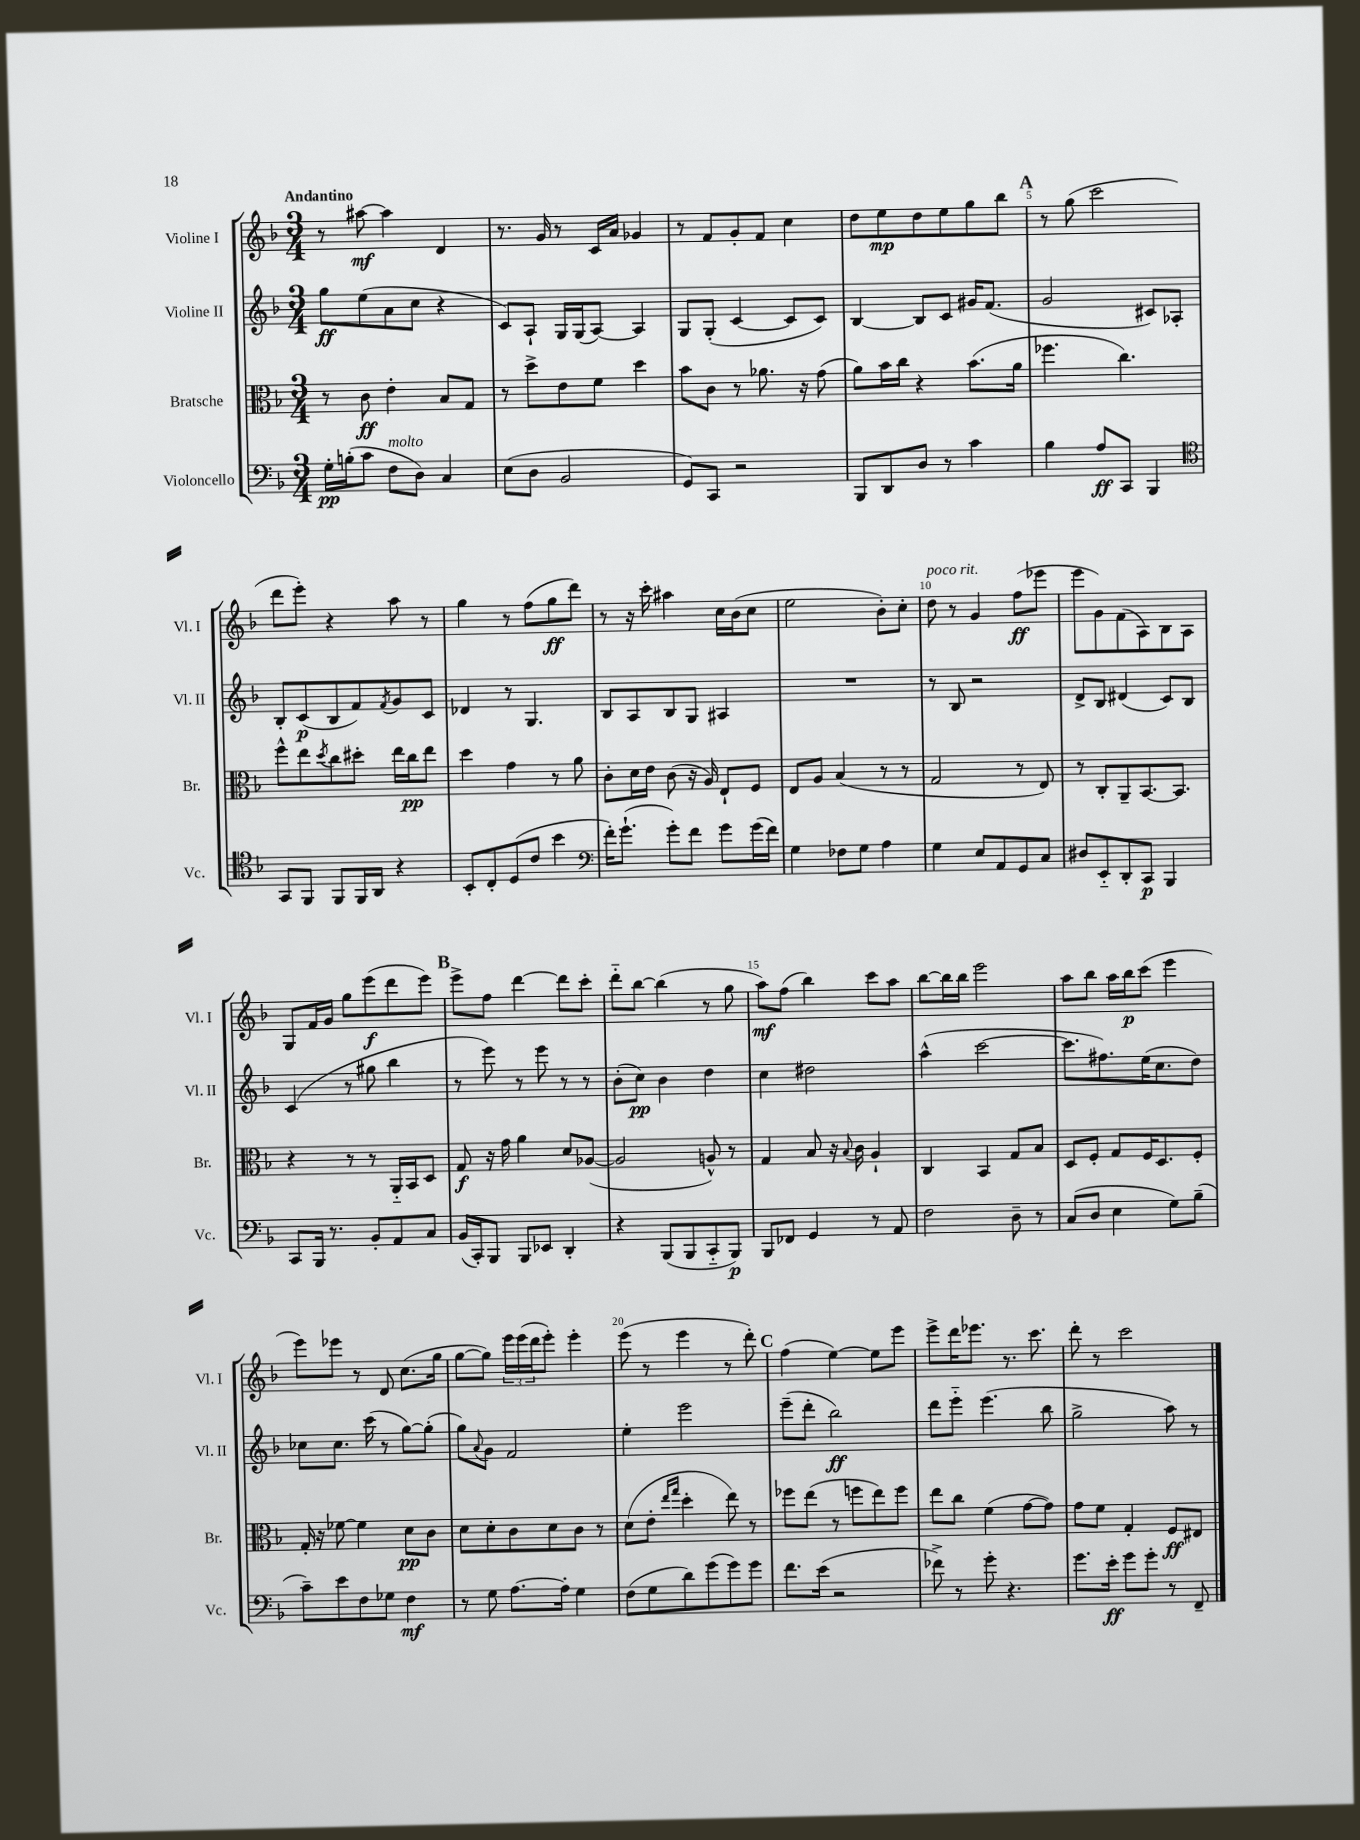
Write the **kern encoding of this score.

**kern	**dynam	**kern	**dynam	**kern	**dynam	**kern	**dynam
*part4	*part4	*part3	*part3	*part2	*part2	*part1	*part1
*staff4	*staff4	*staff3	*staff3	*staff2	*staff2	*staff1	*staff1
*I"Violoncello	*	*I"Bratsche	*	*I"Violine II	*	*I"Violine I	*
*I'Vc.	*	*I'Br.	*	*I'Vl. II	*	*I'Vl. I	*
*clefF4	*	*clefC3	*	*clefG2	*	*clefG2	*
*k[b-]	*	*k[b-]	*	*k[b-]	*	*k[b-]	*
*M3/4	*	*M3/4	*	*M3/4	*	*M3/4	*
=1	=1	=1	=1	=1	=1	=1	=1
!	!	!	!	!	!	!LO:TX:a:B:t=Andantino	!
16G'\LL	pp	8r	.	8gg\L	ff	8r	.
(16Bn'\J	.	.	.	.	.	.	.
8c\J	.	8c\	ff	(8ee\	.	[8aa#X\	mf
!LO:TX:a:i:t=molto	!	!	!	!	!	!	!
8F\L	.	4e'\	.	8a\	.	4aa#\]	.
8D\J)	.	.	.	8cc\J	.	.	.
4C/	.	8B-/L	.	4r	.	4d/	.
.	.	8G/J	.	.	.	.	.
=2	=2	=2	=2	=2	=2	=2	=2
(8E\L	.	8r	.	8c/L)	.	8.r	.
8D\J	.	8dd^\L	.	8A`/J	.	.	.
.	.	.	.	.	.	16g/	.
2BB-/	.	8e\	.	16G/LL	.	8r	.
.	.	.	.	(16G/J	.	.	.
.	.	8f\J	.	[8A/J)	.	16c/LL	.
.	.	.	.	.	.	16a/JJ	.
.	.	4dd\	.	4A/]	.	4g-X/	.
=3	=3	=3	=3	=3	=3	=3	=3
8GG/L)	.	8b-\L	.	8G/L	.	8r	.
8CC/J	.	8c\J	.	(8G'/J	.	8f/L	.
2r	.	8r	.	[4c/	.	8g'/	.
.	.	8.a-X\	.	.	.	8f/J	.
.	.	.	.	8c/L]	.	4cc\	.
.	.	16r	.	.	.	.	.
.	.	(8g\	.	8c/J)	.	.	.
=4	=4	=4	=4	=4	=4	=4	=4
8BBB-/L	.	8a\L)	.	[4B-/	.	8dd\L	.
8DD/	.	16b-\L	.	.	.	8ee\	mp
.	.	16cc\JJ	.	.	.	.	.
8D/J	.	4r	.	8B-/L]	.	8dd\	.
8r	.	.	.	8c/J	.	8ee\	.
4c\	.	(8.b-\L	.	16g#X/KL	.	8gg\	.
.	.	.	.	(8.f/J	.	.	.
.	.	.	.	.	.	8bb-\J	.
.	.	16a\Jk	.	.	.	.	.
!!LO:REH:place=s1:t=A
=5	=5	=5	=5	=5	=5	=5	=5
4B-\	.	4.ff-X\	.	2g/	.	8r	.
.	.	.	.	.	.	(8gg\	.
8A/L	ff	.	.	.	.	2ccc\	.
8CC/J	.	4.cc\)	.	.	.	.	.
4BBB-/	.	.	.	8c#X/L)	.	.	.
.	.	.	.	8A-X'/J	.	.	.
!!LO:LB:g=z
=6	=6	=6	=6	=6	=6	=6	=6
*clefC4	*	*	*	*	*	*	*
8GG/L	.	8ff^^\L	.	8B-'/L	.	8ddd\L	.
8FF/J	.	8ee\	.	(8c/	p	8eee'\J)	.
.	.	8qdd/	.	.	.	.	.
8FF/L	.	8cc\	.	8B-/	.	4r	.
16FF/L	.	8dd#X'\J	.	8f/)	.	.	.
16AA/JJ	.	.	.	.	.	.	.
.	.	.	.	8qf/	.	.	.
4r	.	16ee\LL	.	8g/	.	8aa\	.
.	.	16cc\J	pp	.	.	.	.
.	.	8ee\J	.	8c/J	.	8r	.
=7	=7	=7	=7	=7	=7	=7	=7
8BB-'/L	.	4dd\	.	4d-X/	.	4gg\	.
8C'/	.	.	.	.	.	.	.
(8D/	.	4g\	.	8r	.	8r	.
8c/J	.	.	.	4.G/	.	(8ff\L	.
4b-\	.	8r	.	.	.	8gg\	ff
.	.	8a\	.	.	.	8ddd\J)	.
=8	=8	=8	=8	=8	=8	=8	=8
*clefF4	*	*	*	*	*	*	*
16f'\KL)	.	8c'\L	.	8B-/L	.	8r	.
(8.g`\J	.	.	.	.	.	.	.
.	.	16d\L	.	8A/	.	16r	.
.	.	16e\JJ	.	.	.	16ccc'\	.
8g'\L)	.	(8c\	.	8B-/	.	4aa#X\	.
8f\J	.	16r	.	8G/J	.	.	.
.	.	16A/)	.	.	.	.	.
8g\L	.	8E`/L	.	4A#X/	.	16cc\LL	.
.	.	.	.	.	.	(16b-\J	.
(16g\L	.	8F/J	.	.	.	8cc\J	.
16f\JJ)	.	.	.	.	.	.	.
=9	=9	=9	=9	=9	=9	=9	=9
4G\	.	8E/L	.	2.r	.	2ee\	.
.	.	8A/J	.	.	.	.	.
8F-X\L	.	(4B-/	.	.	.	.	.
8G\J	.	.	.	.	.	.	.
4A\	.	8r	.	.	.	8b-'\L)	.
.	.	8r	.	.	.	8cc'\J	.
=10	=10	=10	=10	=10	=10	=10	=10
!	!	!	!	!	!	!LO:TX:a:i:t=poco rit.	!
4G\	.	2G/	.	8r	.	8dd\	.
.	.	.	.	8B-/	.	8r	.
8E/L	.	.	.	2r	.	4g/	.
8AA/	.	.	.	.	.	.	.
8GG/	.	8r	.	.	.	(8ff\L	ff
8C/J	.	8E/)	.	.	.	8eee-X\J	.
=11	=11	=11	=11	=11	=11	=11	=11
8D#X/L	.	8r	.	8d^/L	.	8eee\L	.
8EE/	.	8C'/L	.	8B-/J	.	8g\)	.
8DD'/	.	8AA~/	.	(4d#X/	.	(8f\	.
8CC/J	p	[8.BB-/	.	.	.	8A\)	.
4BBB-/	.	.	.	8c/L)	.	8B-\	.
.	.	8.BB-/J]	.	.	.	.	.
.	.	.	.	8B-/J	.	8A\J	.
!!LO:LB:g=z
=12	=12	=12	=12	=12	=12	=12	=12
8CC/L	.	4r	.	(4c/	.	8G/L	.
16BBB-/Jk	.	.	.	.	.	16f/L	.
8.r	.	.	.	.	.	16g/JJ	.
.	.	8r	.	8r	.	8gg\L	.
8BB-'/L	.	8r	.	8gg#X\	.	(8eee\	f
8AA/	.	16AA/LL	.	4bb-\	.	8ddd\	.
.	.	16BB-/J	.	.	.	.	.
8C/J	.	8D/J	.	.	.	8eee\J)	.
!!LO:REH:place=s1:t=B
=13	=13	=13	=13	=13	=13	=13	=13
(16BB-/LL	.	8G/	f	8r	.	8eee^\L	.
16CC'/J)	.	.	.	.	.	.	.
8BBB-/J	.	16r	.	8eee\)	.	8ff\J	.
.	.	16g\	.	.	.	.	.
8BBB-/L	.	4a\	.	8r	.	[4ddd\	.
8EE-X/J	.	.	.	8eee\	.	.	.
4DD'/	.	8d/L	.	8r	.	8ddd\L]	.
.	.	([8A-X/J	.	8r	.	8ccc'\J	.
=14	=14	=14	=14	=14	=14	=14	=14
4r	.	2A-/]	.	(8b-'\L	.	8ddd\L	.
.	.	.	.	8cc\J)	pp	[8bb-\J	.
(8BBB-/L	.	.	.	4b-\	.	(4bb-\]	.
8BBB-/	.	.	.	.	.	.	.
8CC/	.	8An^^/)	.	4dd\	.	8r	.
8BBB-/J)	p	8r	.	.	.	8gg\	.
=15	=15	=15	=15	=15	=15	=15	=15
8BBB-/L	.	4G/	.	4cc\	.	8aa\L)	mf
8FF-X/J	.	.	.	.	.	(8ff\J	.
4GG/	.	8B-/	.	2dd#X\	.	4bb-\)	.
.	.	16r	.	.	.	.	.
.	.	8qqB-/	.	.	.	.	.
.	.	16c\	.	.	.	.	.
8r	.	4A`/	.	.	.	8ccc\L	.
8AA/	.	.	.	.	.	8aa\J	.
=16	=16	=16	=16	=16	=16	=16	=16
2F\	.	4C/	.	(4aa^^\	.	[8bb-\L	.
.	.	.	.	.	.	16bb-\L]	.
.	.	.	.	.	.	16bb-\JJ	.
.	.	4BB-/	.	[2ccc\	.	2eee\	.
8D~\	.	8G/L	.	.	.	.	.
8r	.	8B-/J	.	.	.	.	.
=17	=17	=17	=17	=17	=17	=17	=17
(8C/L	.	8D/L	.	8.ccc\L]	.	8aa\L	.
8D/J	.	8F'/J	.	.	.	8bb-\J	.
.	.	.	.	8.ff#X\)	.	.	.
4E\	.	8G/L	.	.	.	16aa\LL	.
.	.	.	.	.	.	16bb-\J	p
.	.	16F/K	.	(16ee\K	.	(8ccc\J	.
.	.	8.D/	.	8.cc\	.	.	.
8G\L)	.	.	.	.	.	4eee\	.
(8B-~\J	.	8F'/J	.	8dd\J)	.	.	.
!!LO:LB:g=z
=18	=18	=18	=18	=18	=18	=18	=18
8c~\L)	.	16G'/	.	8cc-X\L	.	8eee\L)	.
.	.	16r	.	.	.	.	.
8e\	.	[8f-X\	.	8.cc-\J	.	8eee-X\J	.
8F\	.	4f-\]	.	.	.	8r	.
.	.	.	.	(16ccc\	.	.	.
8G-X\J	.	.	.	8r	.	8d/	.
4F\	mf	8d\L	pp	[8gg\L)	.	(8.cc\L	.
.	.	8c\J	.	(8gg'\J]	.	.	.
.	.	.	.	.	.	16gg\Jk	.
=19	=19	=19	=19	=19	=19	=19	=19
8r	.	8d\L	.	8gg\L)	.	[8gg\L	.
.	.	.	.	8qqa/	.	.	.
8G\	.	8d'\	.	8g\J	.	8gg\J])	.
[8.A\L	.	8c\	.	2f/	.	24eee\LL	.
.	.	.	.	.	.	(24eee\	.
.	.	.	.	.	.	24ddd\J	.
.	.	8d\	.	.	.	8eee'\J)	.
16A'\Jk]	.	.	.	.	.	.	.
4G\	.	8c\J	.	.	.	4eee'\	.
.	.	8r	.	.	.	.	.
=20	=20	=20	=20	=20	=20	=20	=20
(8F\L	.	(8d\L	.	4ee'\	.	(8eee\	.
8G\	.	8e'\J	.	.	.	8r	.
.	.	16qqee/LL	.	.	.	.	.
.	.	16qqgg/JJ	.	.	.	.	.
8d\)	.	4dd'\	.	2eee\	.	4eee\	.
(8g\	.	.	.	.	.	.	.
8g\)	.	8ee\)	.	.	.	8r	.
8g\J	.	8r	.	.	.	8ddd'\)	.
!!LO:REH:place=s1:t=C
=21	=21	=21	=21	=21	=21	=21	=21
8.f\L	.	8ff-X\L	.	(8eee~\L	.	(4ff\	.
.	.	(8ee\J	.	8ddd'\J	.	.	.
(16e\Jk	.	.	.	.	.	.	.
2r	.	8r	.	2bb-\)	ff	[4ee\)	.
.	.	8ffn\L	.	.	.	.	.
.	.	8ee\)	.	.	.	8ee\L]	.
.	.	8ff\J	.	.	.	8eee\J	.
=22	=22	=22	=22	=22	=22	=22	=22
8f-X^\)	.	8ee\L	.	8ddd\L	.	8eee^\L	.
8r	.	8cc\J	.	8eee\J	.	16ddd\K	.
.	.	.	.	.	.	8.eee-X\J	.
8g'\	.	(4f\	.	(4.eee\	.	.	.
4.r	.	.	.	.	.	8.r	.
.	.	[8g\L	.	.	.	.	.
.	.	.	.	.	.	8.ccc\	.
.	.	8g\J])	.	8bb-\	.	.	.
=23	=23	=23	=23	=23	=23	=23	=23
8.g\L	.	8g\L	.	2gg^\	.	8ddd'\	.
.	.	8f\J	.	.	.	8r	.
16e'\Jk	ff	.	.	.	.	.	.
8g\L	.	4G'/	.	.	.	2ccc\	.
8g'\J	.	.	.	.	.	.	.
8r	.	8F/L	ff	8aa\)	.	.	.
8FF~/	.	8E#X/J	.	8r	.	.	.
==	==	==	==	==	==	==	==
*-	*-	*-	*-	*-	*-	*-	*-
